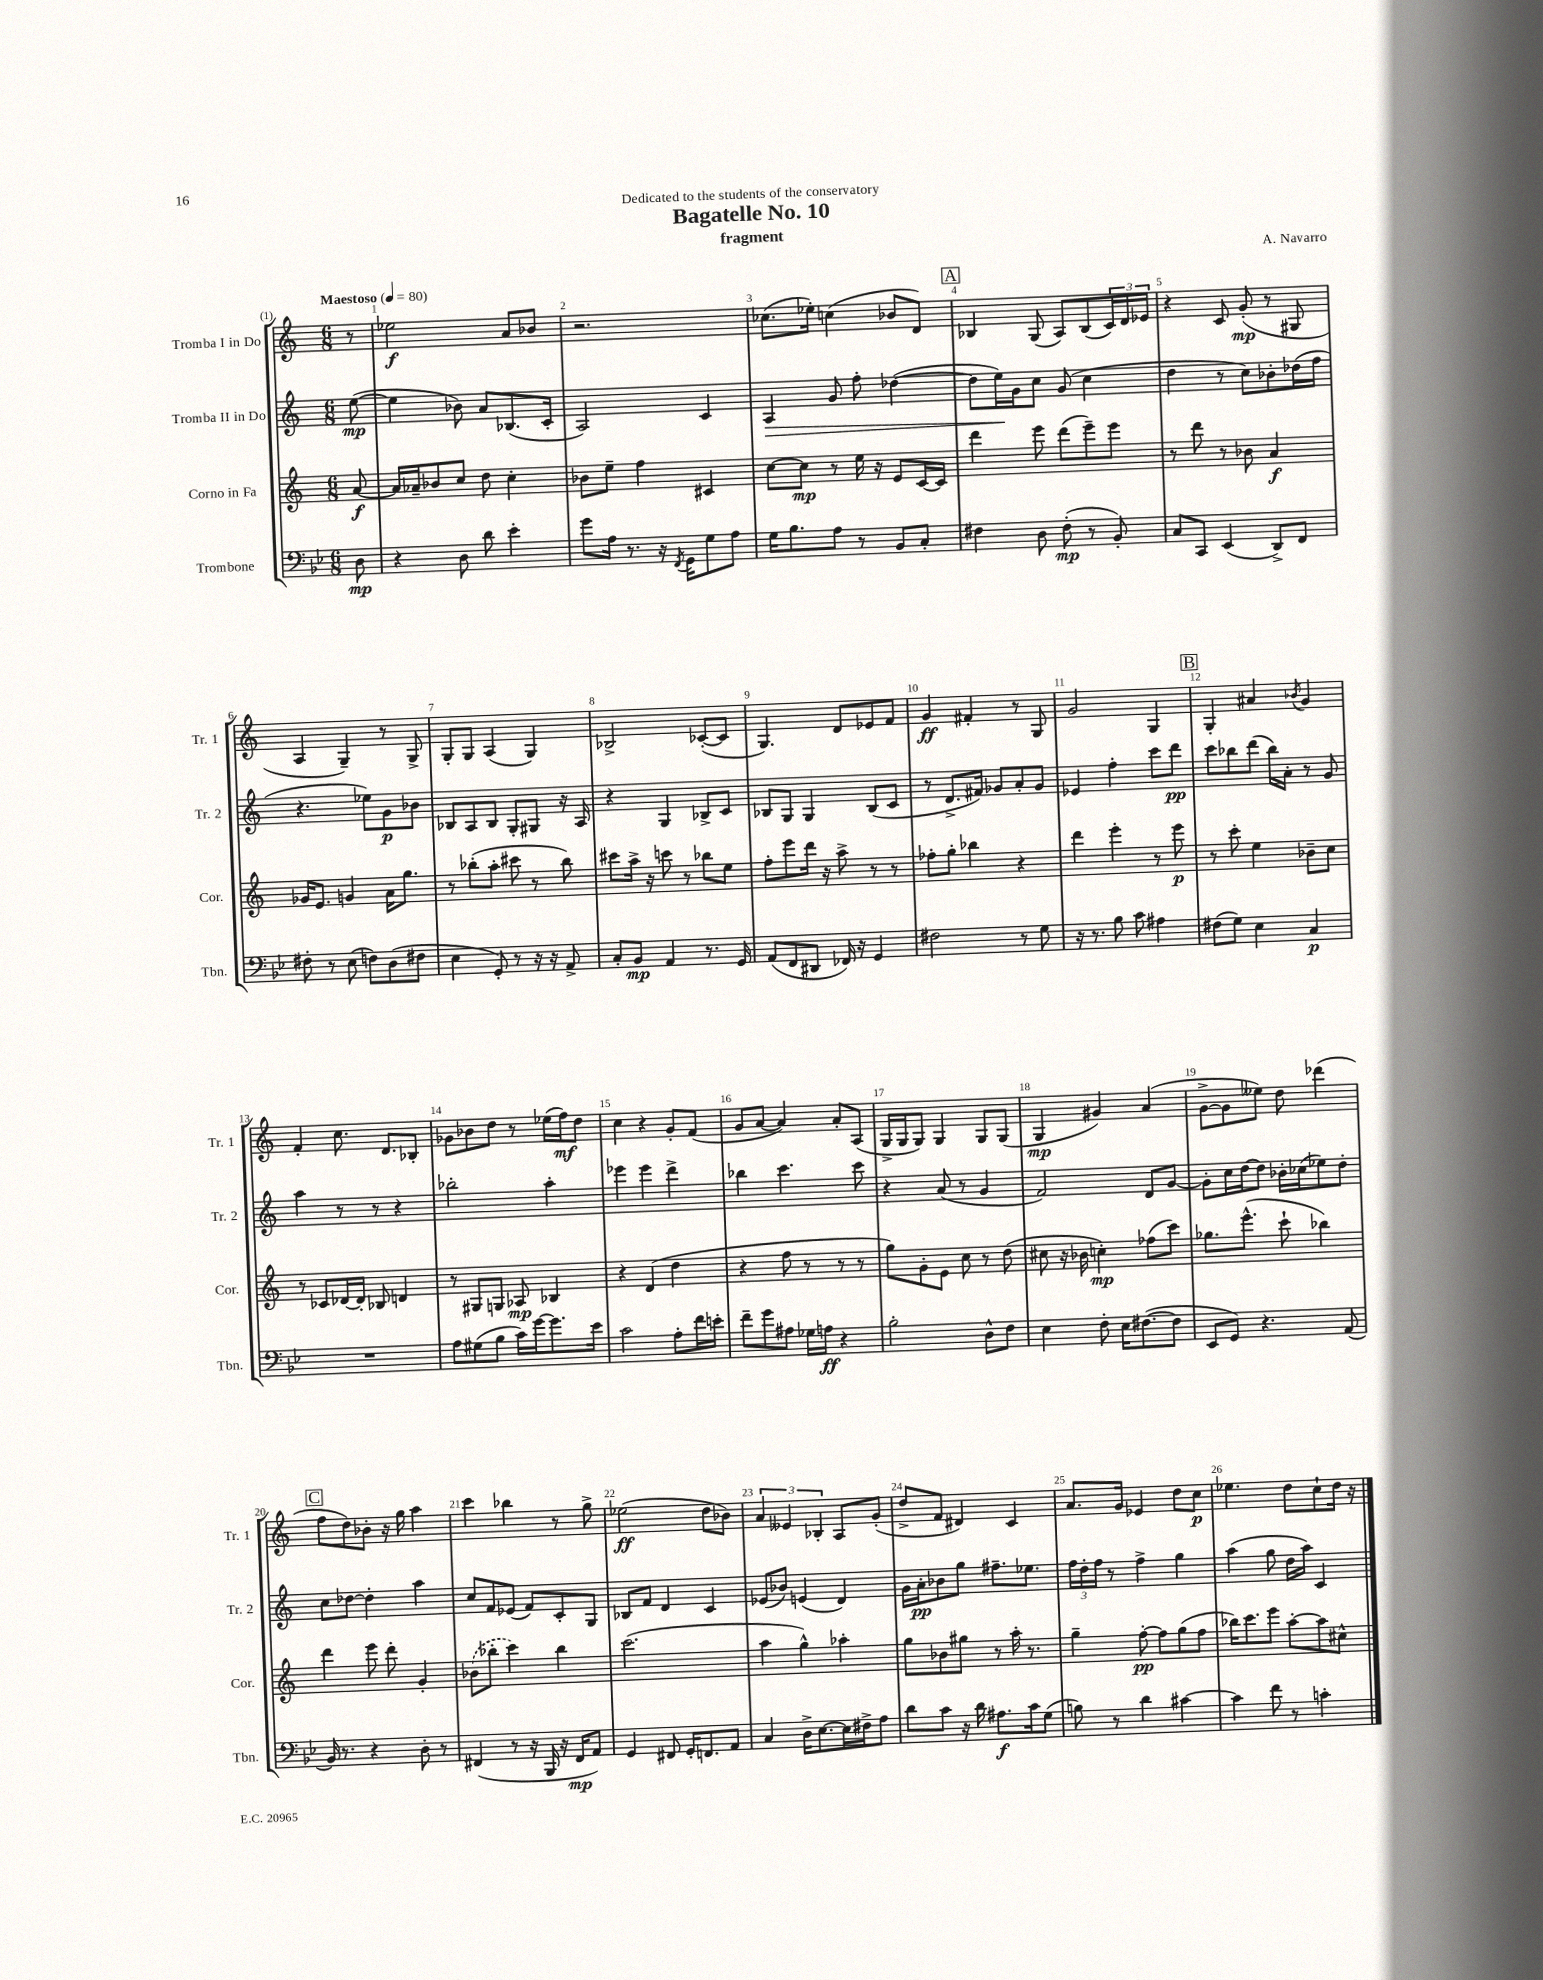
\header { title = "Bagatelle No. 10" composer = "A. Navarro" subtitle = "fragment" dedication = "Dedicated to the students of the conservatory" }
<<
\new StaffGroup <<
\new Staff = "s0" \with { instrumentName = "Tromba I in Do" shortInstrumentName = "Tr. 1" } {
    \clef treble \key c \major \numericTimeSignature \time 6/8 \partial 8 \tempo "Maestoso" 4 = 80
    r8 |
    ees''2\f a'8 bes'8 |
    r2. |
    ces''8.( ees''16-.) c''4( bes'8 d'8) |
    \mark \markup { \box "A" } bes4 g8( a8) bes8( \tuplet 3/2 { c'16) d'16 ees'16 } |
    r4 c'8 g'8-.\mp( r8 gis8 |
    a4 g4--) r8 g8-> |
    g8-. g8 a4( g4) |
    bes2-> ces'8~-.( ces'8 |
    g4.) d'8 ees'8 f'8 |
    g'4\ff fis'4-. r8 g8 |
    g'2 g4 |
    \mark \markup { \box "B" } g4-. ais'4 \acciaccatura { bes'8 } g'4 |
    f'4-. c''8. d'8. bes8-. |
    ges'8 bes'8 d''8 r8 ees''16( f''16\mf) d''8 |
    c''4 r4 g'8-. f'8( |
    g'8 a'8~ a'4) a'8-. a8( |
    g16-> g16 g8) g4 g8 g8( |
    g4\mp gis'4) a'4( |
    g'8~-> g'8 eeses''8) d''8 des'''4( |
    \mark \markup { \box "C" } f''8 d''8) bes'8-. r16 g''16 a''4 |
    c'''4 bes''4 r8 g''8-> |
    ees''2\ff( d''8 bes'8) |
    \tuplet 3/2 { a'4 eeses'4 bes4-. } a8 g'8-.( |
    d''8-> f'8 dis'4) c'4 |
    a'8. g'16 ees'4 d''8 c''8\p |
    ees''4. d''8 c''8-! d''16 r16 \bar "|." |
}
\new Staff = "s1" \with { instrumentName = "Tromba II in Do" shortInstrumentName = "Tr. 2" } {
    \clef treble \key c \major \numericTimeSignature \time 6/8 \partial 8
    e''8~\mp( |
    e''4 bes'8) a'8 bes8.( c'16-. |
    a2) c'4 |
    a4\> g'8 f''8-. des''4~( |
    \mark \markup { \box "A" } des''8 e''16\!) g'16 c''8 g'8( c''4 |
    d''4 r8 c''8) bes'8-. des''16( f''16 |
    r4. ees''8) g'8\p bes'8 |
    bes8 a8 bes8 g8-. gis8 r16 a16 |
    r4 g4 bes8-> c'8 |
    bes8 g8 g4 bes8( c'8 |
    r8 d'8.-> fis'16) ges'8 a'8-. ges'8 |
    ees'4 f''4-. c'''8 d'''8\pp |
    \mark \markup { \box "B" } c'''8 bes''8 d'''8( bes''16) a'16-. r8 g'8 |
    a''4 r8 r8 r4 |
    bes''2-. a''4-. |
    ees'''4 ees'''4 d'''4-> |
    bes''4 c'''4. c'''8 |
    r4 a'8( r8 g'4 |
    f'2) d'8 g'8~ |
    g'8-. c''16 d''16~ d''8 bes'16-. ces''16( ees''8) d''8-. |
    \mark \markup { \box "C" } c''8 des''8~ des''4-. a''4 |
    c''8 f'8 ees'8( f'8) c'8-. g8 |
    bes8 f'8 d'4 c'4 |
    ees'8( bes'8) e'4( d'4) |
    g'16 a'16-.\pp bes'8 g''8 fis''8.-- ees''8. |
    \tuplet 3/2 { f''16 d''16-. f''16 } r8 f''4-> g''4 |
    a''4( g''8 d''16 a''16) c'4 \bar "|." |
}
\new Staff = "s2" \with { instrumentName = "Corno in Fa" shortInstrumentName = "Cor." } {
    \clef treble \key c \major \numericTimeSignature \time 6/8 \partial 8
    a'8~\f |
    a'16 aes'16-- bes'8 c''8 d''8 c''4-. |
    bes'8 e''8-- f''4 cis'4 |
    c''8~ c''8\mp r8 e''16 r16 e'8 c'16~ c'16 |
    \mark \markup { \box "A" } d'''4 e'''8 d'''8( e'''8--) e'''8 |
    r8 d'''8 r8 bes'8 a'4\f |
    ges'16 e'8. g'4 a'16 g''8. |
    r8 bes''8-.( a''8-. cis'''8 r8 bes''8) |
    cis'''8 a''16-> r16 c'''8 r8 bes''8 e''8 |
    f''8-. e'''8 d'''16 r16 a''8-> r8 r8 |
    fes''8-. g''8-. bes''4 r4 |
    d'''4 e'''4-. r8 e'''8\p |
    \mark \markup { \box "B" } r8 c'''8-. e''4 bes'8-- c''8 |
    r8 ces'8 des'16~ des'16-. bes8 d'4 |
    r8 gis8 g8 aes8\mp bes4 |
    r4 d'4( d''4 |
    r4 f''8 r8 r8 r8 |
    g''8) g'8-. e'8 c''8 r8 d''8( |
    cis''8 r16 bes'16 c''4-.\mp) fes''8( c'''8) |
    ges''8. e'''8.-^( c'''8-! bes''4) |
    \mark \markup { \box "C" } d'''4 e'''8 d'''8-. g'4-. |
    \once \slurDashed bes'8( bes''8-. c'''4) bes''4 |
    c'''2.( |
    a''4 g''4-^) aes''4-. |
    g''8 bes'8 gis''8 r8 a''16-. r8. |
    g''4-- f''8~-.\pp f''8 g''8( f''8 |
    bes''16) c'''8. e'''8 a''8~-. a''8 cis''8-^ \bar "|." |
}
\new Staff = "s3" \with { instrumentName = "Trombone" shortInstrumentName = "Tbn." } {
    \clef bass \key bes \major \numericTimeSignature \time 6/8 \partial 8
    d8\mp |
    r4 d8 d'8 ees'4-. |
    g'8 a16 r8. r16 \acciaccatura { f,8 } g,16 g8 a8 |
    g16 bes8. a8 r8 bes,8 c8-. |
    \mark \markup { \box "A" } fis4 d8 fis8-.\mp( r8 bes,8-.) |
    c8 c,8 ees,4( d,8->) f,8 |
    fis8-. r8 ees8( f8) d8( fis8 |
    ees4 g,8-.) r8 r16 r16 a,8-> |
    c8-. bes,8\mp a,4 r8. g,16 |
    a,8( f,8 dis,8 fes,16) r16 g,4 |
    fis2 r8 g8 |
    r16 r8. bes8 c'8 ais4 |
    \mark \markup { \box "B" } fis8( g8) ees4 c4\p |
    R2. |
    a8 gis8( bes8 c'16) g'16~ g'8. ees'16 |
    c'2 a8-. f'16 e'16-. |
    f'8-- g'8 ais8 ges16 a16\ff r4 |
    bes2-. d8-^ f8 |
    ees4 f8-. ees16 fis8.~( fis8 |
    ees,8 g,8) r4. a,8( |
    \mark \markup { \box "C" } bes,16) r8. r4 d8-. r8 |
    fis,4( r8 r16 bes,,16 r16 fis,16\mp a,8) |
    g,4 fis,8 g,16-. f,8. a,8 |
    c4 d16-> ees8.~ ees16 fis16-> a8 |
    d'8 c'8 r16 d'16 ais8.\f c'16 g8( |
    b8) r8 d'4 cis'4~ |
    cis'4 f'8 r8 c'4-. \bar "|." |
}
>>
>>
\layout { \context { \Score \override BarNumber.break-visibility = ##(#f #t #t) barNumberVisibility = #all-bar-numbers-visible } }
